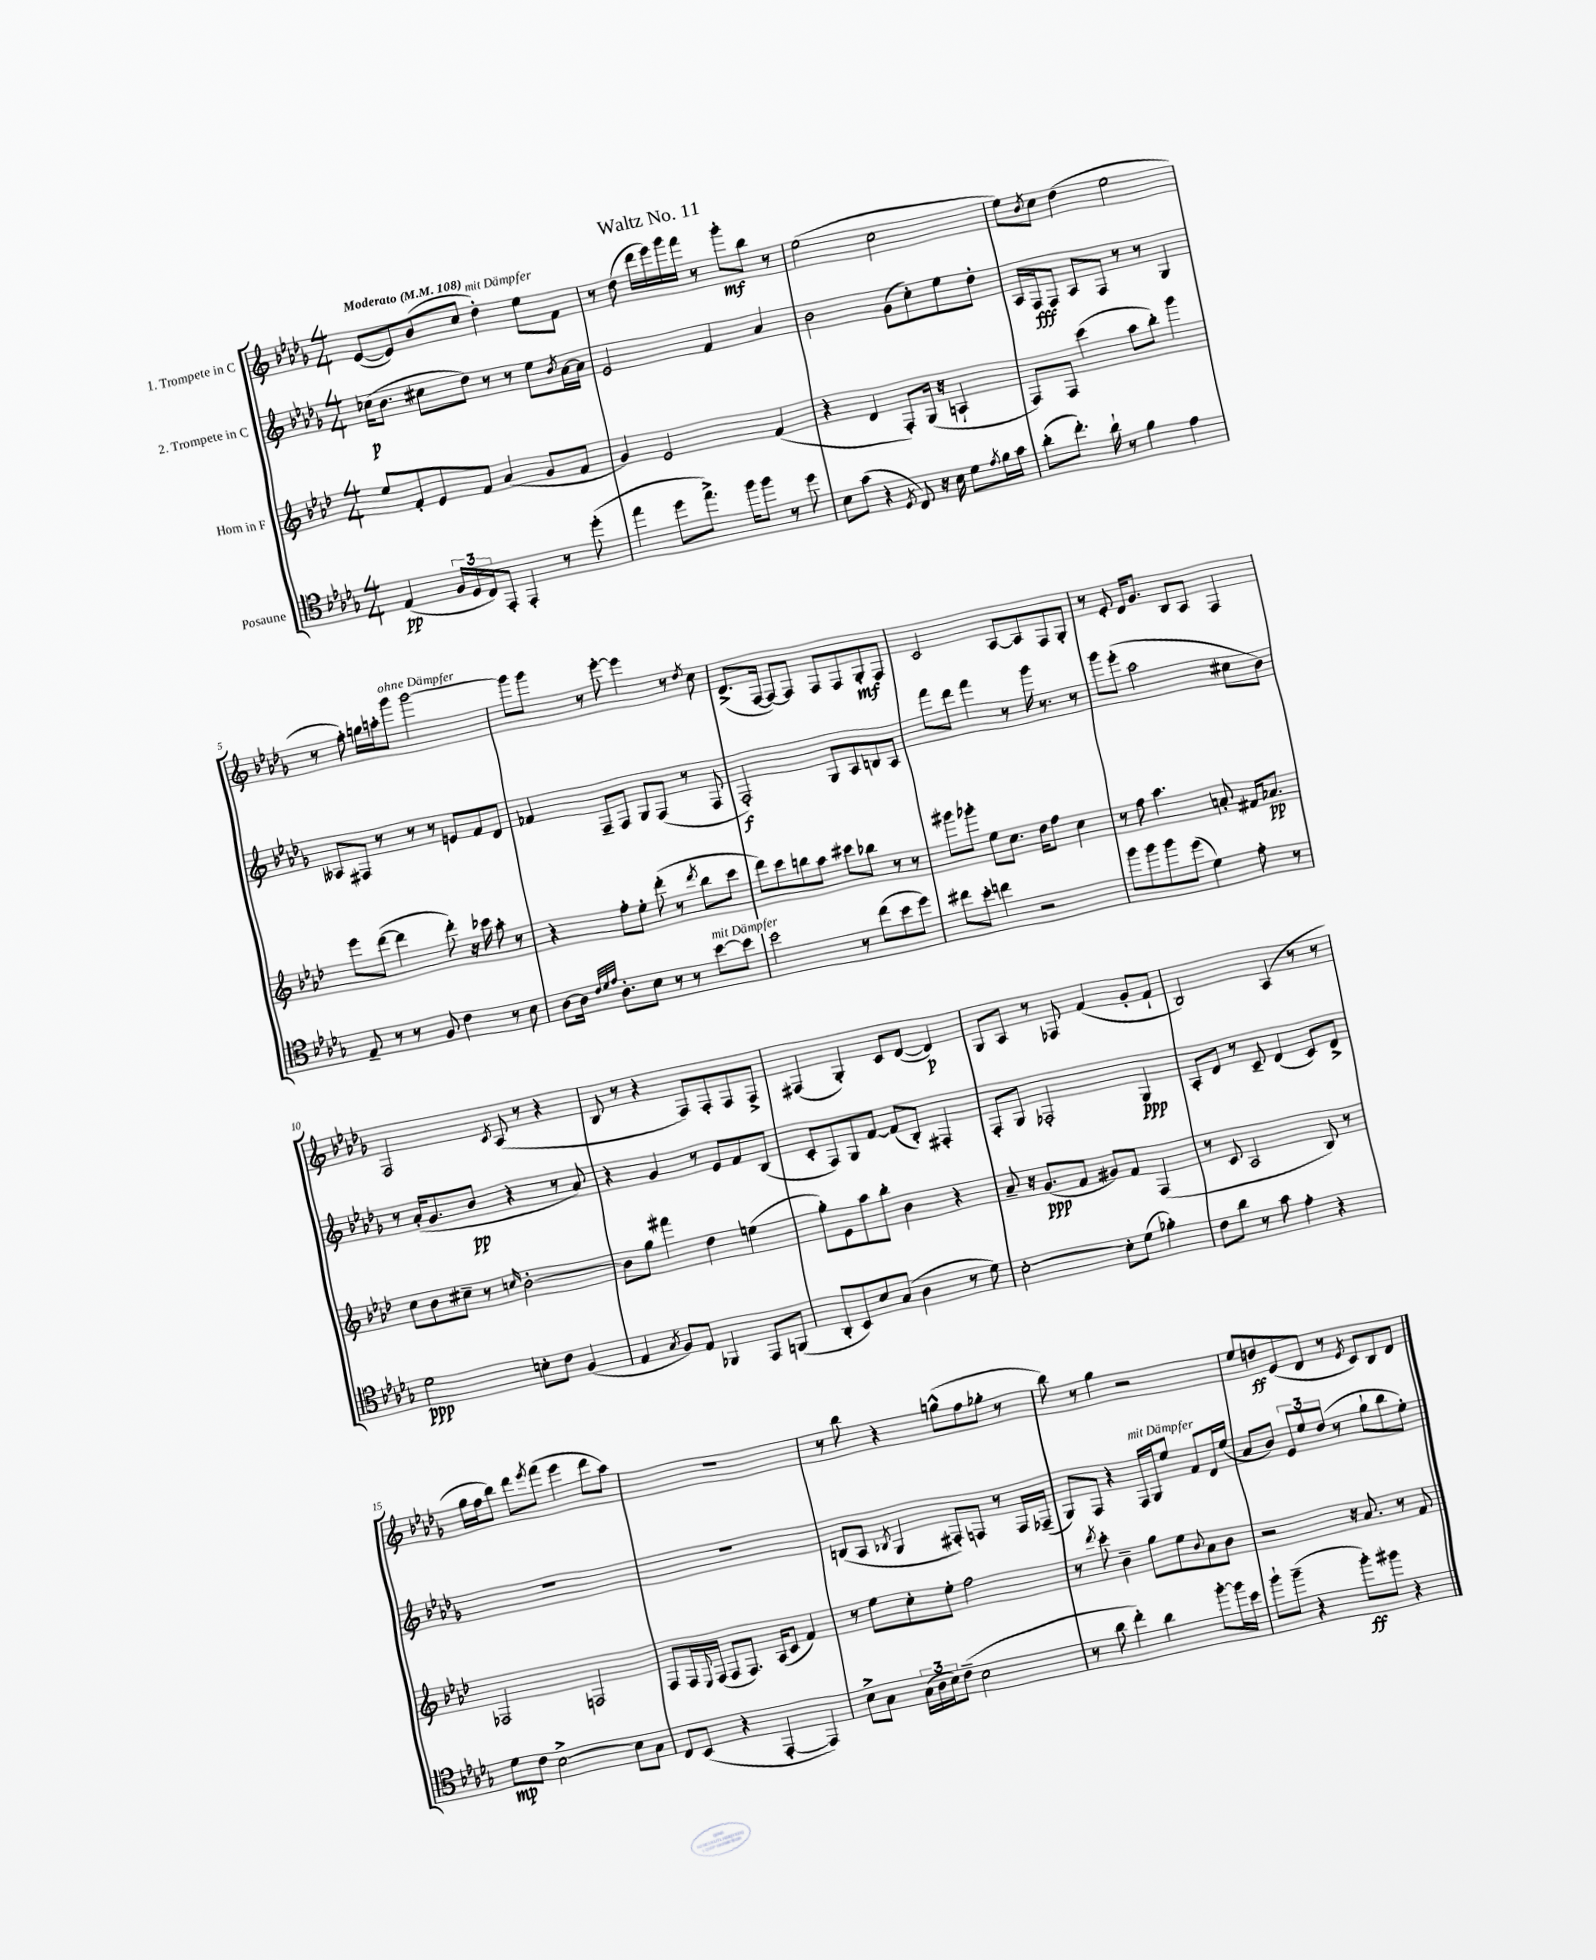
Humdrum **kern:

**kern	**dynam	**kern	**dynam	**kern	**dynam	**kern	**dynam
*part4	*part4	*part3	*part3	*part2	*part2	*part1	*part1
*staff4	*staff4	*staff3	*staff3	*staff2	*staff2	*staff1	*staff1
*I"Posaune	*	*I"Horn in F	*	*I"2. Trompete in C	*	*I"1. Trompete in C	*
*clefC4	*	*clefG2	*	*clefG2	*	*clefG2	*
*k[b-e-a-d-g-]	*	*k[b-e-a-d-]	*	*k[b-e-a-d-g-]	*	*k[b-e-a-d-g-]	*
*M4/4	*	*M4/4	*	*M4/4	*	*M4/4	*
*MM108	*	*MM108	*	*MM108	*	*MM108	*
=1	=1	=1	=1	=1	=1	=1	=1
!	!	!	!	!	!	!LO:TX:a:B:t=Moderato	!
(4E-/	pp	8ee-/L	.	(16cc-X\KL	p	([8e-/L	.
.	.	.	.	8.b-\J	.	.	.
.	.	8f'/	.	.	.	8e-/])	.
24F/LL	.	8e-/	.	8cc#X\L	.	(8b-/	.
24D-/	.	.	.	.	.	.	.
24C/J)	.	.	.	.	.	.	.
8EE-'/J	.	8f/J	.	8dd-\J)	.	8cc/J	.
!	!	!	!	!	!	!LO:TX:a:i:t=mit Dämpfer	!
4EE-'/	.	(4a-/	.	8r	.	4dd-'\)	.
.	.	.	.	8r	.	.	.
8r	.	8g/L	.	8ee-\L	.	8ee-\L	.
.	.	.	.	8qb-/	.	.	.
(8dd-'\	.	8f/J	.	[16a-\L	.	8f\J	.
.	.	.	.	16a-\JJ]	.	.	.
=2	=2	=2	=2	=2	=2	=2	=2
4ee-\	.	4g/)	.	2e-/	.	8r	.
.	.	.	.	.	.	(8dd-\	.
8dd-\L	.	2e-/	.	.	.	16ddd-\LL	.
.	.	.	.	.	.	16eee-\)	.
8.ee-^\J)	.	.	.	.	.	16ggg-\	.
.	.	.	.	.	.	16fff\JJ	.
.	.	.	.	4f/	.	8r	.
16ff\KL	.	.	.	.	.	.	.
8ff\J	.	.	.	.	.	8ggg-'\L	mf
8r	.	(4f/	.	4a-/	.	8bb-\J	.
8dd-\	.	.	.	.	.	8r	.
=3	=3	=3	=3	=3	=3	=3	=3
8B-\L	.	4r	.	2b-\	.	(2ee-\	.
(8g-\J	.	.	.	.	.	.	.
4r	.	4d-/	.	.	.	.	.
8qD-/	.	.	.	.	.	.	.
8C/)	.	8F'/L)	.	(8g-\L	.	2cc\	.
16r	.	(16G/Jk	.	8cc'\)	.	.	.
16B-\	.	16r	.	.	.	.	.
8d-\L	.	4An`/	.	8ee-\	.	.	.
8qe-/	.	.	.	.	.	.	.
16f\L	.	.	.	8dd-'\J	.	.	.
16g-\JJ	.	.	.	.	.	.	.
=4	=4	=4	=4	=4	=4	=4	=4
(8a-'\L	.	8F/L)	.	16A-/LL	.	8ee-\L)	.
.	.	.	.	16F/J	fff	.	.
.	.	.	.	.	.	8qb-/	.
8.cc'\J)	.	8F/J	.	8F/J	.	8cc\J	.
.	.	(4ccc\	.	8A-/L	.	(4dd-\	.
16a-`\	.	.	.	.	.	.	.
8r	.	.	.	8F/J	.	.	.
4f\	.	8aa-\L	.	8r	.	2ee-\	.
.	.	8bb-'\J)	.	8r	.	.	.
4e-\	.	4ggg\	.	4G-/	.	.	.
!!LO:LB:g=z
=5	=5	=5	=5	=5	=5	=5	=5
8E-~/	.	8eee-\L	.	8A--X/L	.	8r	.
8r	.	([8ddd-\J	.	8F#X/J	.	8ff'\)	.
8r	.	4ddd-\]	.	8r	.	16ggn\LL	.
.	.	.	.	.	.	16aan'\J	.
!	!	!	!	!	!	!LO:TX:a:i:t=ohne Dämpfer	!
8F/	.	.	.	8r	.	8ggg-\J	.
4c\	.	8ddd-'\)	.	8r	.	[2ggg-\	.
.	.	16r	.	8en/L	.	.	.
.	.	16ccc-X\	.	.	.	.	.
8r	.	8aa-'\	.	8f/	.	.	.
8B-\	.	8r	.	8d-/J	.	.	.
=6	=6	=6	=6	=6	=6	=6	=6
[8A-\L	.	4r	.	4f-X/	.	8ggg-\L]	.
16A-\Jk]	.	.	.	.	.	8ggg-\J	.
32qqc/LLL	.	.	.	.	.	.	.
32qqd-/	.	.	.	.	.	.	.
32qqe-/JJJ	.	.	.	.	.	.	.
8.A-'\L	.	.	.	.	.	.	.
.	.	8ff'\L	.	8F~/L	.	8r	.
8B-\J	.	8ee-'\J	.	8F/J	.	[8eee-'\	.
8r	.	(8ddd-'\	.	8G-/L	.	4eee-\]	.
8r	.	8r	.	(8F/J	.	.	.
.	.	8qddd-/	.	.	.	.	.
!LO:TX:a:i:t=mit Dämpfer	!	!	!	!	!	!	!
[8b-\L	.	8bb-\L	.	8r	.	8r	.
.	.	.	.	.	.	8qdd-/	.
8b-\J]	.	8ccc\J	.	8F/	.	8cc\	.
=7	=7	=7	=7	=7	=7	=7	=7
2b-\	.	8ddd-\L)	.	2F'/)	f	(8.d-^/L	.
.	.	8ccc\	.	.	.	.	.
.	.	.	.	.	.	[16F/Jk	.
.	.	8bbn\	.	.	.	8F/L_)	.
.	.	8aa-\J	.	.	.	8F/J]	.
8r	.	8ccc#X\L	.	8G-/L	.	8F/L	.
(8cc\L	.	8bb-X\J	.	8A-/	.	8F/	.
8b-\	.	8r	.	8Bn/	.	8G-'/	mf
8dd-\J)	.	8r	.	8A-/J	.	8F/J	.
=8	=8	=8	=8	=8	=8	=8	=8
8cc#X\L	.	8ggg#X\L	.	8fff\L	.	2c/	.
8b-'\J	.	8ggg-X'\J	.	8ddd-\J	.	.	.
4ccn\	.	8ee-\L	.	4fff\	.	.	.
.	.	8.cc\J	.	.	.	.	.
2r	.	.	.	8r	.	[8A-/L	.
.	.	16dd-\KL	.	.	.	.	.
.	.	8ff\J	.	16ggg-\	.	8A-/]	.
.	.	.	.	8.r	.	.	.
.	.	4cc\	.	.	.	8F/	.
.	.	.	.	8r	.	8G-'/J	.
=9	=9	=9	=9	=9	=9	=9	=9
8ff\L	.	8r	.	8ggg-\L	.	8r	.
8ff\	.	8ff\	.	(8eee-'\J	.	8e-'/	.
8ff\	.	4.aa-\	.	2aa-\	.	16d-/KL	.
.	.	.	.	.	.	8.g-/J	.
(8dd-\J	.	.	.	.	.	.	.
4d-\)	.	.	.	.	.	8B-/L	.
.	.	8an'/	.	.	.	8A-/J	.
8e-'\	.	16f#X/KL	.	8cc#X\L	.	4F/	.
.	.	8.a-X/J	pp	.	.	.	.
8r	.	.	.	8b-\J)	.	.	.
!!LO:LB:g=z
=10	=10	=10	=10	=10	=10	=10	=10
2d-\	ppp	8cc\L	.	8r	.	2F/	.
.	.	8b-\	.	(16a-'/KL	.	.	.
.	.	.	.	8.g-/	.	.	.
.	.	8cc#X~\J	.	.	.	.	.
.	.	8r	.	8b-/J	pp	.	.
.	.	16qqccn/	.	.	.	8qc/	.
8Bn'\L	.	[2b-'\	.	4r	.	(8A-/	.
8c\J	.	.	.	.	.	8r	.
(4F/	.	.	.	8r	.	4r	.
.	.	.	.	8a-/)	.	.	.
=11	=11	=11	=11	=11	=11	=11	=11
4E-/	.	8b-\L]	.	4r	.	8B-/	.
.	.	8gg\J	.	.	.	8r	.
8qG-/	.	.	.	.	.	.	.
8F/L)	.	4fff#X\	.	4g-/	.	4r	.
8E-/J	.	.	.	.	.	.	.
4FF-X/	.	4dd-\	.	8r	.	8F/L)	.
.	.	.	.	8e-/L	.	8F'/	.
8EE-/L	.	(4een\	.	8f/	.	8F/	.
(8FFn/J	.	.	.	(8B-/J	.	8F^/J	.
=12	=12	=12	=12	=12	=12	=12	=12
8AA-'/L	.	8gg'\L)	.	8c'/L	.	(4F#X/	.
8BB-/)	.	8e-\	.	8F/)	.	.	.
8B-/	.	8aa-\	.	8G-/	.	4G-'/)	.
(8G-/J	.	8bb-'\J	.	[8f/J	.	.	.
4A-\	.	4b-\	.	(8f/L]	.	8c/L	.
.	.	.	.	8B-'/J)	.	([8d-/J	.
8r	.	4r	.	4F#X'/	.	4d-/])	p
8d-\)	.	.	.	.	.	.	.
=13	=13	=13	=13	=13	=13	=13	=13
[2B-'\	.	8a-~/	.	8F'/L	.	8G-/L	.
.	.	16r	.	8G-/J	.	8A-/J	.
.	.	(8.g/L	ppp	.	.	.	.
.	.	.	.	2F-X'/	.	8r	.
.	.	8f/J	.	.	.	8F-X/	.
8B-'\L]	.	8g#X/L)	.	.	.	(4f/	.
(8d-\J	.	8f/J	.	.	.	.	.
4f-X'\)	.	(4F/	.	4G-/	ppp	8g-'/L	.
.	.	.	.	.	.	8f`/J	.
=14	=14	=14	=14	=14	=14	=14	=14
8c\L	.	8r	.	8A-'/L	.	2B-/)	.
8a-\J	.	8c/	.	8d-/J	.	.	.
8r	.	2A-/	.	8r	.	.	.
8g-\	.	.	.	8c~/	.	.	.
4e-'\	.	.	.	(4d-/	.	(4A-/	.
4r	.	8B-/)	.	8c/L)	.	8r	.
.	.	8r	.	8d-^/J	.	8r	.
!!LO:LB:g=z
=15	=15	=15	=15	=15	=15	=15	=15
8d-\L	mp	2F-X/	.	1r	.	16gg-\LL	.
.	.	.	.	.	.	16ff\J	.
8c\J	.	.	.	.	.	8bb-\J)	.
[2B-^\	.	.	.	.	.	8ddd-\L	.
.	.	.	.	.	.	8qeee-/	.
.	.	.	.	.	.	(8fff\J	.
.	.	2Fn/	.	.	.	4eee-\	.
8B-\L]	.	.	.	.	.	8ddd-\L	.
8G-\J	.	.	.	.	.	8aa-\J)	.
=16	=16	=16	=16	=16	=16	=16	=16
8C/L	.	8F/L	.	1r	.	1r	.
(8BB-/J	.	16F/L	.	.	.	.	.
.	.	8qqE-/	.	.	.	.	.
.	.	(16F/JJ	.	.	.	.	.
4r	.	8F/L	.	.	.	.	.
.	.	8.F/J)	.	.	.	.	.
[4EE-'/	.	.	.	.	.	.	.
.	.	(16A-/KL	.	.	.	.	.
.	.	8c/J	.	.	.	.	.
4EE-/])	.	4f/)	.	.	.	.	.
=17	=17	=17	=17	=17	=17	=17	=17
8B-^\L	.	8r	.	(8Bn/L	.	8r	.
8G-\J	.	8ee-\L	.	8A-/J	.	8bb-\	.
.	.	.	.	8qB-X/	.	.	.
(24G-\LL	.	8cc'\	.	4G-/	.	4r	.
24A-\	.	.	.	.	.	.	.
24B-\J)	.	.	.	.	.	.	.
(8c~\J	.	8ee-'\J	.	.	.	.	.
2B-\	.	2ff\	.	8F#X'/L)	.	(8ggn^^\L	.
.	.	.	.	8Fn/J	.	8ff\	.
.	.	.	.	8r	.	8gg-X'\J	.
.	.	.	.	16F/LL	.	8r	.
.	.	.	.	(16F-X~/JJ	.	.	.
=18	=18	=18	=18	=18	=18	=18	=18
8r	.	8r	.	8G-/L)	.	8bb-\)	.
.	.	8qddd-/	.	.	.	.	.
8a-\	.	8ccc'\	.	8F/J	.	8r	.
4cc'\)	.	4b-~\	.	4r	.	4gg-\	.
!	!	!	!	!LO:TX:a:i:t=mit Dämpfer	!	!	!
4a-\	.	8gg\L	.	16F/LL	.	2r	.
.	.	.	.	16G-/J	.	.	.
.	.	8ee-\	.	8ee-/J	.	.	.
.	.	8qqb-/	.	.	.	.	.
[8ff'\L	.	8a-\	.	8f/L	.	.	.
16ff\L]	.	8b-\J	.	16d-/L	.	.	.
16b-\JJ	.	.	.	(16ee-/JJ	.	.	.
=19	=19	=19	=19	=19	=19	=19	=19
8ff`\L	.	2r	.	8a-/L	.	8ee-/L	.
(8ff~\J	.	.	.	8b-/J)	.	8ddn/	ff
4r	.	.	.	12e-/L	.	(8e-/	.
.	.	.	.	12ee-/	.	.	.
.	.	.	.	.	.	8d-/J	.
.	.	.	.	(12dd-/J	.	.	.
8ff'\L)	ff	16r	.	8r	.	8r	.
.	.	8.a-/	.	.	.	.	.
.	.	.	.	.	.	8qe-/	.
8ff#X\J	.	.	.	8gg-`\L	.	8c/L)	.
4r	.	8r	.	8bb-\	.	8B-/	.
.	.	8f/	.	8ee-'\J)	.	8d-/J	.
==	==	==	==	==	==	==	==
*-	*-	*-	*-	*-	*-	*-	*-
